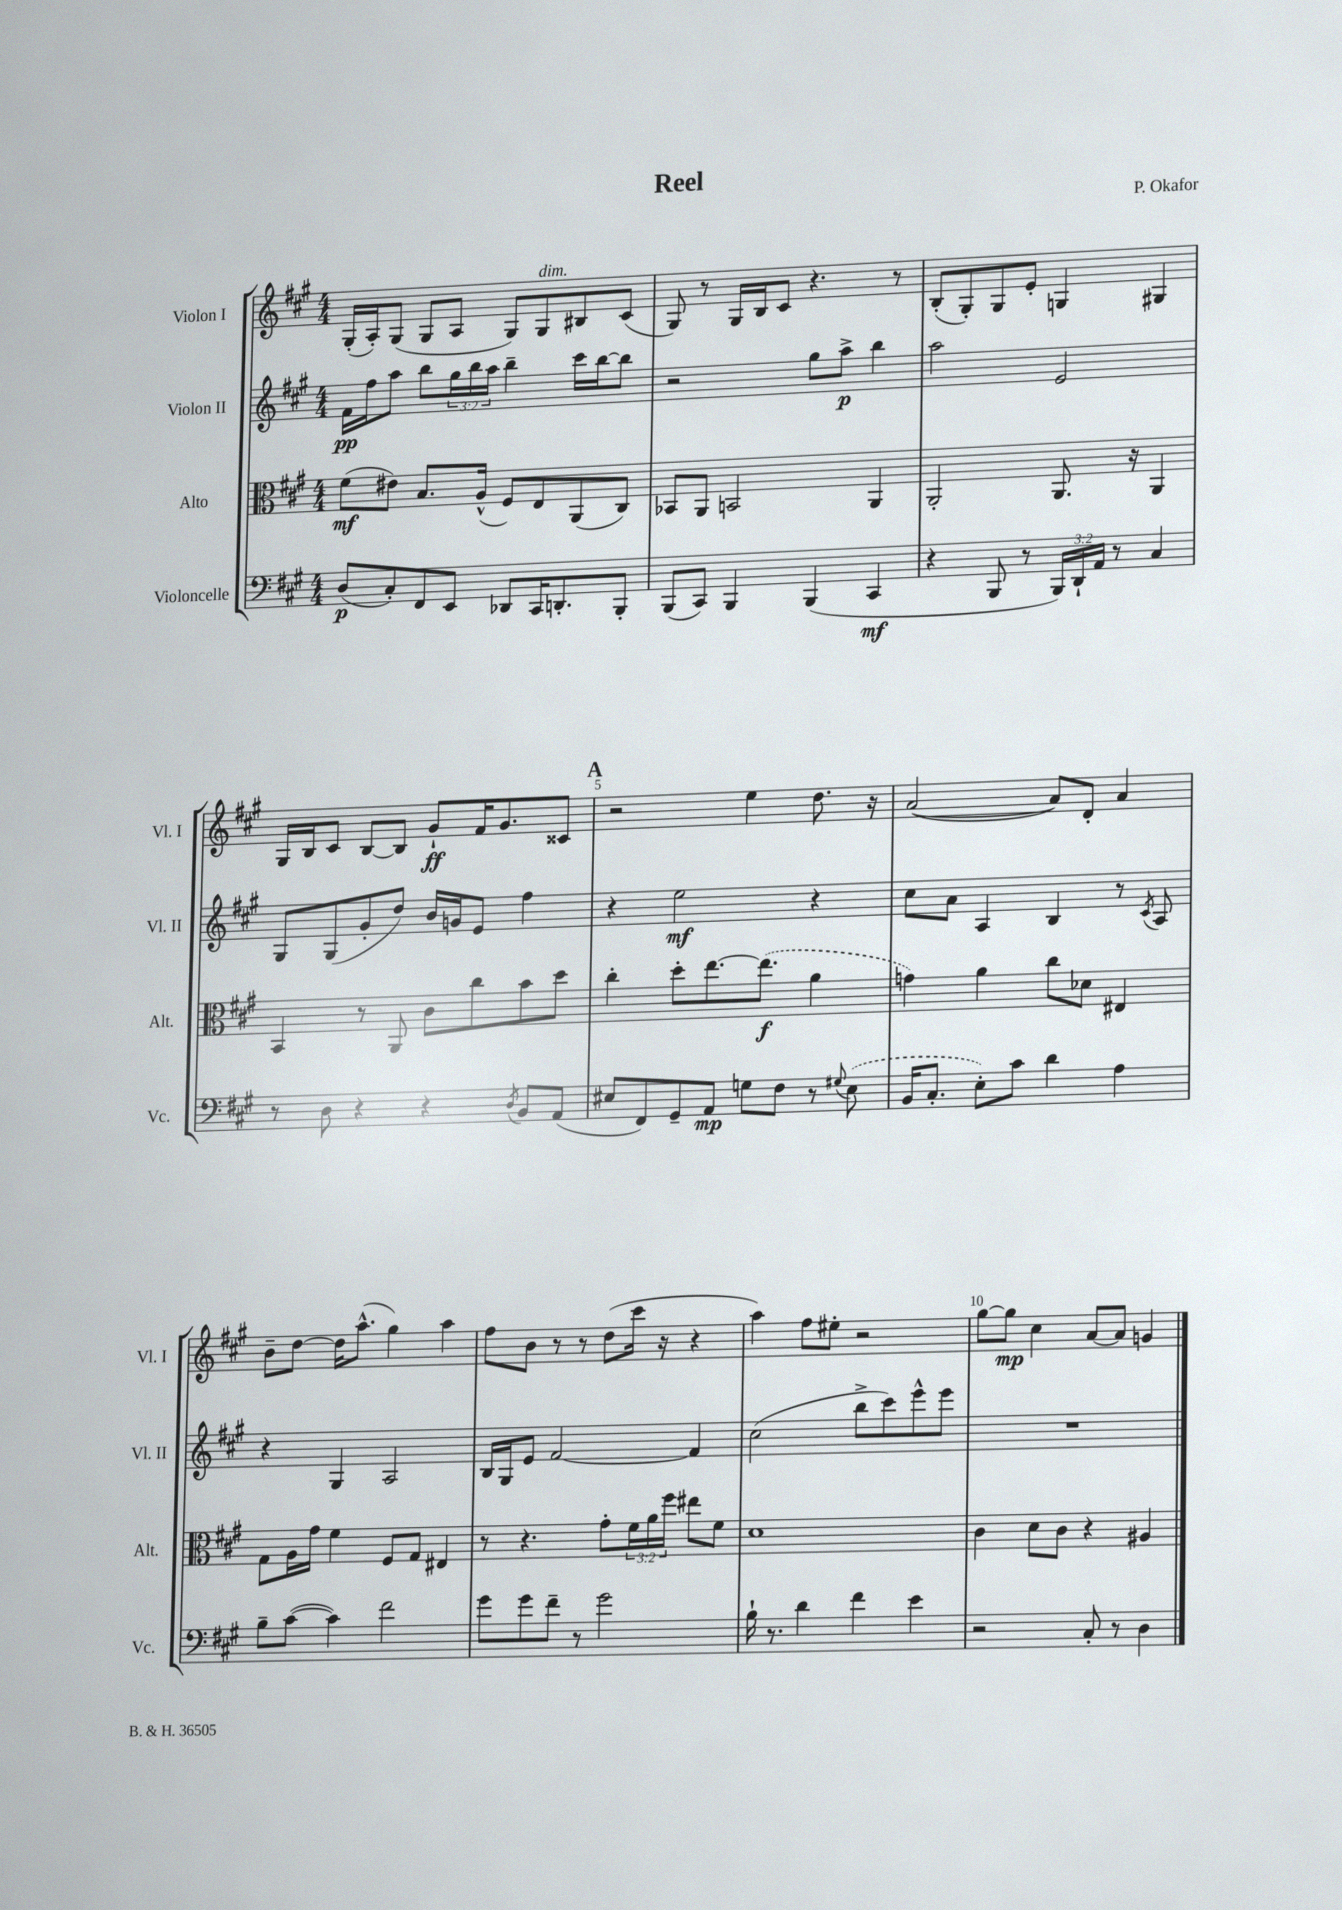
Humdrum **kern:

**kern	**kern	**kern	**kern
*staff4	*staff3	*staff2	*staff1
*clefF4	*clefC3	*clefG2	*clefG2
*k[f#c#g#]	*k[f#c#g#]	*k[f#c#g#]	*k[f#c#g#]
*M4/4	*M4/4	*M4/4	*M4/4
(8D	(8f#	16f#	(16G#'
.	.	16ff#	16A')
8C#')	8e#)	8aa	(8G#
8FF#	8.B	8bb	8G#
8EE	.	24gg#	8A
.	.	24bb	.
.	(16A^^	.	.
.	.	24aa	.
8DD-	8F#)	4bb~	8G#)
16CC#	8E	.	8G#
8.DD'	.	.	.
.	(8AA	16ccc#	8B#
.	.	[16bb	.
8BBB'	8C#)	8bb]	(8c#
=	=	=	=
(8BBB	8BB-	2r	8G#)
8CC#)	8AA	.	8r
4BBB	2BB	.	16G#
.	.	.	16B
.	.	.	8c#
(4BBB	.	8gg#	4.r
.	.	8aa^	.
4CC#	4AA	4bb	.
.	.	.	8r
=	=	=	=
4r	2AA'	2aa	(8B'
.	.	.	8G#')
8BBB	.	.	8G#
8r	.	.	8e'
24BBB)	8.AA	2e	4G
24DD`	.	.	.
24AA	.	.	.
8r	.	.	.
.	16r	.	.
4C#	4AA	.	4G#
=	=	=	=
8r	4BB	8G#	16G#
.	.	.	16B
8D	.	(8G#	8c#
4r	8r	8g#'	[8B
.	8AA	8dd)	8B]
4r	8c#	16b	8g#`
.	.	16g	.
.	8cc#	8e	16f#
.	.	.	8.g#
8qD	.	.	.
8BB	8b	4ff#	.
(8AA	8dd	.	8c##
=	=	=	=
8E#	4cc#'	4r	2r
8FF#)	.	.	.
8GG#~	8dd'	2ee	.
8AA	[8.ee	.	.
8G	.	.	4ee
.	(8.ee]	.	.
8F#	.	.	.
8r	4a	4r	8.dd
8qqG#	.	.	.
(8E#	.	.	.
.	.	.	16r
=	=	=	=
16BB	4g)	8cc#	([2a
8.C#'	.	.	.
.	.	8a	.
8E')	4a	4A	.
8c#	.	.	.
4d	8cc#	4B	8a])
.	8d-	.	8d'
4A	4E#	8r	4a
.	.	8qc#	.
.	.	8A	.
=	=	=	=
8B~	8G#	4r	8b~
([8c#	16A	.	[8dd
.	16g#	.	.
4c#])	4f#	4G#	16dd]
.	.	.	(8.aa^^
2f#	8F#	2A	4gg#)
.	8G#	.	.
.	4E#	.	4aa
=	=	=	=
8g#	8r	16B	8ff#
.	.	16G#	.
8g#	4.r	8e	8b
8f#~	.	[2f#	8r
8r	.	.	8r
2g#	8g#'	.	(8dd
.	24f#	.	16ccc#
.	24a	.	.
.	.	.	16r
.	24ff#	.	.
.	8ee#	4f#]	4r
.	8f#	.	.
=	=	=	=
16B`	1d	(2cc#	4aa)
8.r	.	.	.
4d	.	.	8ff#
.	.	.	8ee#'
4f#	.	8bb^	2r
.	.	8ccc#)	.
4e	.	8eee^^	.
.	.	8eee	.
=	=	=	=
2r	4c#	1r	[8gg#
.	.	.	8gg#]
.	8d	.	4cc#
.	8c#	.	.
8C#'	4r	.	[8a
8r	.	.	8a]
4D	4A#	.	4g
==	==	==	==
*-	*-	*-	*-
